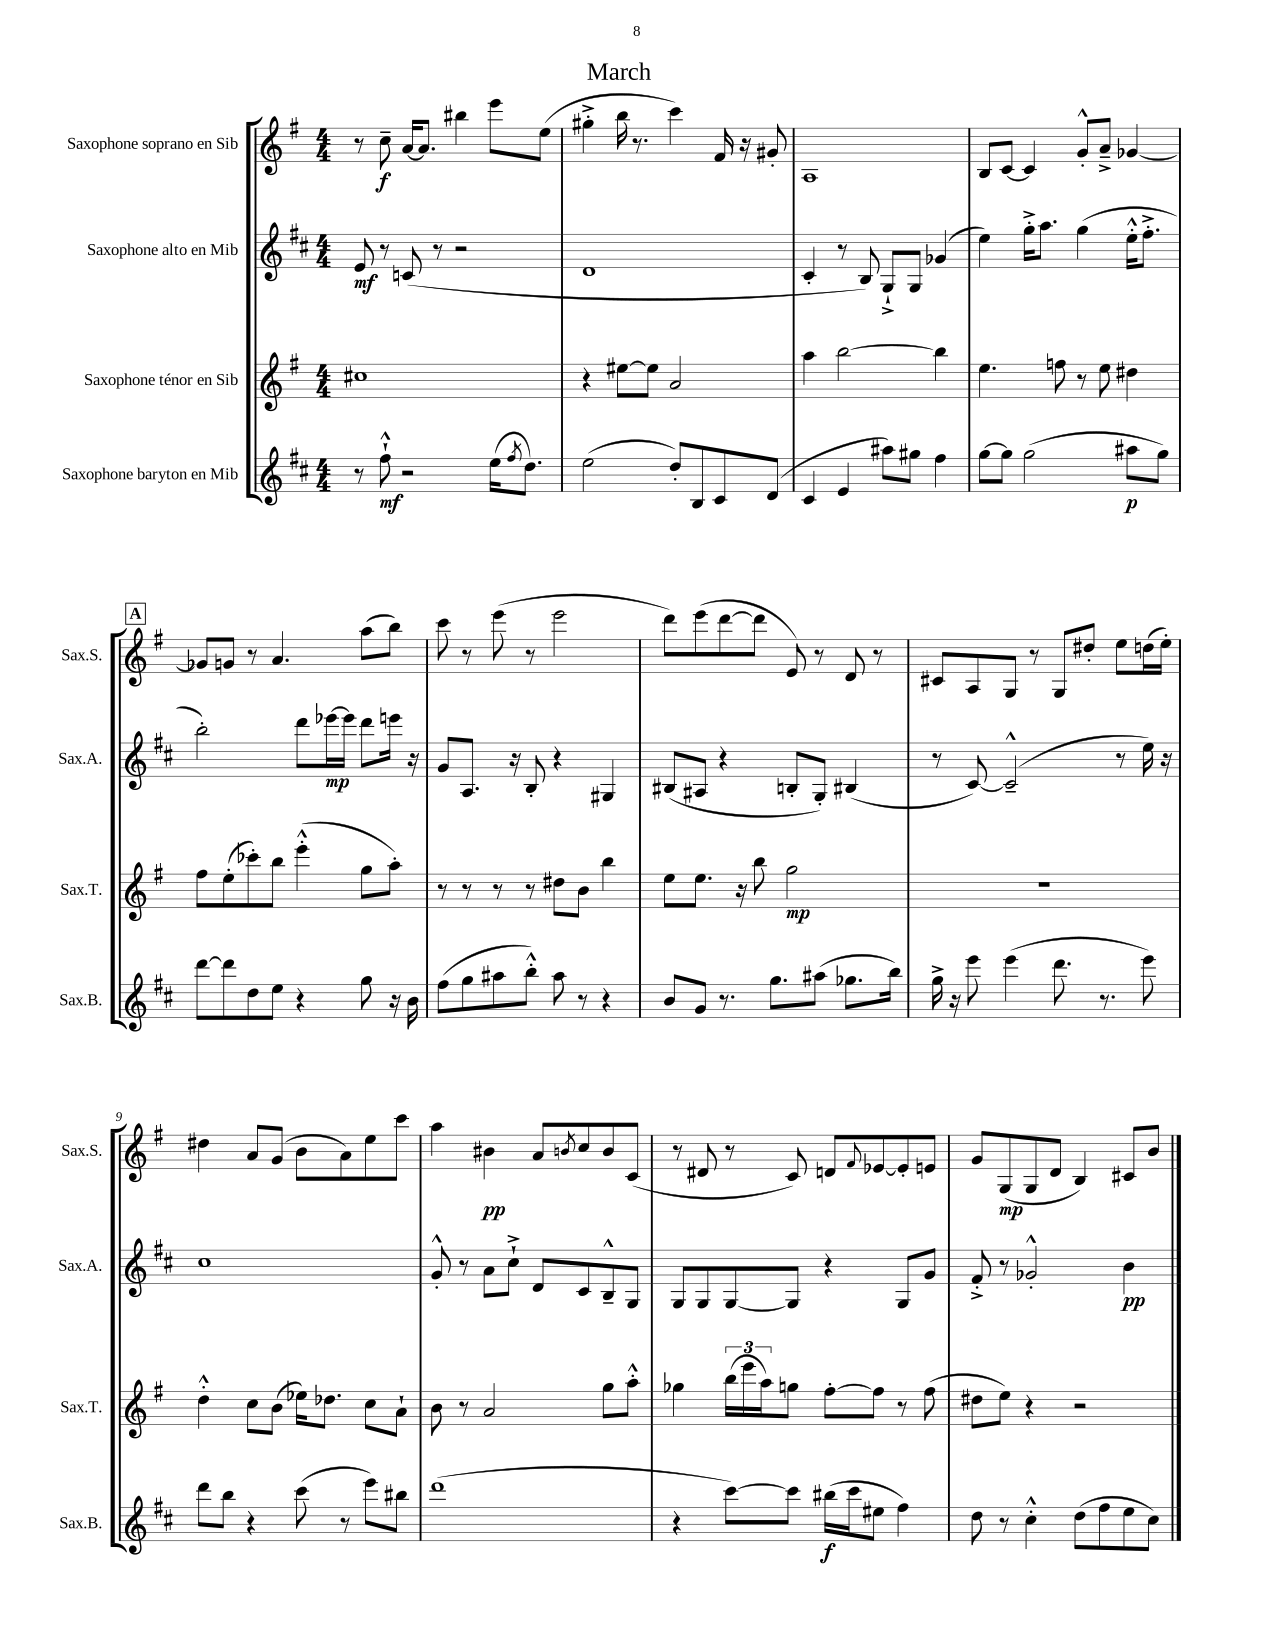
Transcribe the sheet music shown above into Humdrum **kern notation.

**kern	**dynam	**kern	**dynam	**kern	**dynam	**kern	**dynam
*part4	*part4	*part3	*part3	*part2	*part2	*part1	*part1
*staff4	*staff4	*staff3	*staff3	*staff2	*staff2	*staff1	*staff1
*I"Saxophone baryton en Mib	*	*I"Saxophone ténor en Sib	*	*I"Saxophone alto en Mib	*	*I"Saxophone soprano en Sib	*
*I'Sax.B.	*	*I'Sax.T.	*	*I'Sax.A.	*	*I'Sax.S.	*
*clefG2	*	*clefG2	*	*clefG2	*	*clefG2	*
*k[f#c#]	*	*k[f#]	*	*k[f#c#]	*	*k[f#]	*
*M4/4	*	*M4/4	*	*M4/4	*	*M4/4	*
=1	=1	=1	=1	=1	=1	=1	=1
8r	.	1cc#X	.	8e/	mf	8r	.
8ff#`^^\	mf	.	.	8r	.	8cc~\	f
2r	.	.	.	(8cn/	.	[16a/KL	.
.	.	.	.	.	.	8.a/J]	.
.	.	.	.	8r	.	.	.
.	.	.	.	2r	.	4bb#X\	.
(16ee\KL	.	.	.	.	.	8eee\L	.
8qff#/	.	.	.	.	.	.	.
8.dd\J)	.	.	.	.	.	.	.
.	.	.	.	.	.	(8ee\J	.
=2	=2	=2	=2	=2	=2	=2	=2
(2ee\	.	4r	.	1d	.	4gg#X'^\	.
.	.	[8ee#X\L	.	.	.	16bb\	.
.	.	.	.	.	.	8.r	.
.	.	8ee#\J]	.	.	.	.	.
8dd'/L)	.	2a/	.	.	.	4ccc\)	.
8B/	.	.	.	.	.	.	.
8c#/	.	.	.	.	.	16f#/	.
.	.	.	.	.	.	16r	.
(8d/J	.	.	.	.	.	8g#X'/	.
=3	=3	=3	=3	=3	=3	=3	=3
4c#/	.	4aa\	.	4c#'/	.	1A	.
4e/	.	[2bb\	.	8r	.	.	.
.	.	.	.	8B/)	.	.	.
8aa#X\L)	.	.	.	8G`^/L	.	.	.
8gg#X\J	.	.	.	8G/J	.	.	.
4ff#\	.	4bb\]	.	(4g-X/	.	.	.
=4	=4	=4	=4	=4	=4	=4	=4
[8gg\L	.	4.ee\	.	4ee\)	.	8B/L	.
8gg\J]	.	.	.	.	.	[8c/J	.
(2gg\	.	.	.	16gg'^\KL	.	4c/]	.
.	.	.	.	8.aa\J	.	.	.
.	.	8ffn\	.	.	.	.	.
.	.	8r	.	(4gg\	.	8g'^^/L	.
.	.	8ee\	.	.	.	8a~^/J	.
8aa#X\L	p	4dd#X\	.	16ee'^^\KL	.	[4g-X/	.
.	.	.	.	8.ff#'^\J	.	.	.
8gg\J)	.	.	.	.	.	.	.
!!LO:LB:g=z
!!LO:REH:place=s1:t=A
=5	=5	=5	=5	=5	=5	=5	=5
[8ddd\L	.	8ff#\L	.	2bb'\)	.	8g-X/L]	.
8ddd\]	.	(8ee'\	.	.	.	8gn/J	.
8dd\	.	8ccc-X'\)	.	.	.	8r	.
8ee\J	.	8bb\J	.	.	.	4.a/	.
4r	.	(4eee'^^\	.	8ddd\L	.	.	.
.	.	.	.	[16eee-X\L	mp	.	.
.	.	.	.	16eee-\JJ]	.	.	.
8gg\	.	8gg\L	.	8ddd\L	.	(8aa\L	.
16r	.	8aa'\J)	.	16eeen\Jk	.	8bb\J)	.
16b\	.	.	.	16r	.	.	.
=6	=6	=6	=6	=6	=6	=6	=6
(8ff#\L	.	8r	.	8g/L	.	8ccc\	.
8gg\	.	8r	.	8.A/J	.	8r	.
8aa#X\	.	8r	.	.	.	(8eee\	.
.	.	.	.	16r	.	.	.
8bb'^^\J)	.	8r	.	8B'/	.	8r	.
8aa#\	.	8dd#X\L	.	4r	.	2eee\	.
8r	.	8b\J	.	.	.	.	.
4r	.	4bb\	.	4G#X/	.	.	.
=7	=7	=7	=7	=7	=7	=7	=7
8b/L	.	8ee\L	.	(8B#X/L	.	8ddd\L)	.
8g/J	.	8.ee\J	.	8A#X/J	.	(8eee\	.
8.r	.	.	.	4r	.	[8ddd\	.
.	.	16r	.	.	.	.	.
.	.	8bb\	.	.	.	8ddd\J]	.
8.gg\L	.	.	.	.	.	.	.
.	.	2gg\	mp	8Bn'/L	.	8e/)	.
(8aa#X\J	.	.	.	8G'/J)	.	8r	.
8.gg-X\L	.	.	.	(4B#X/	.	8d/	.
.	.	.	.	.	.	8r	.
16bb\Jk)	.	.	.	.	.	.	.
=8	=8	=8	=8	=8	=8	=8	=8
16gg^\	.	1r	.	8r	.	8c#X/L	.
16r	.	.	.	.	.	.	.
8eee\	.	.	.	[8c#/)	.	8A/	.
(4eee\	.	.	.	(2c#~^^/]	.	8G/J	.
.	.	.	.	.	.	8r	.
8.ddd\	.	.	.	.	.	8G/L	.
.	.	.	.	.	.	8dd#X'/J	.
8.r	.	.	.	.	.	.	.
.	.	.	.	8r	.	8ee\L	.
8eee\)	.	.	.	16ee\)	.	(16ddn\L	.
.	.	.	.	16r	.	16ee'\JJ)	.
!!LO:LB:g=z
=9	=9	=9	=9	=9	=9	=9	=9
8ddd\L	.	4dd'^^\	.	1cc#	.	4dd#X\	.
8bb\J	.	.	.	.	.	.	.
4r	.	8cc\L	.	.	.	8a/L	.
.	.	(8b\J	.	.	.	(8g/J	.
(8ccc#\	.	16ee-X\KL)	.	.	.	8b\L	.
.	.	8.dd-X\J	.	.	.	.	.
8r	.	.	.	.	.	8a\)	.
8eee\L)	.	8cc\L	.	.	.	8ee\	.
8bb#X\J	.	8a`\J	.	.	.	8ccc\J	.
=10	=10	=10	=10	=10	=10	=10	=10
(1ddd	.	8b\	.	8g'^^/	.	4aa\	.
.	.	8r	.	8r	.	.	.
.	.	2a/	.	8a\L	.	4b#X\	pp
.	.	.	.	8cc#`^\J	.	.	.
.	.	.	.	8d/L	.	8a/L	.
.	.	.	.	.	.	8qbn/	.
.	.	.	.	8c#/	.	8cc/	.
.	.	8gg\L	.	8B~^^/	.	8b/	.
.	.	8aa'^^\J	.	8G/J	.	(8c/J	.
=11	=11	=11	=11	=11	=11	=11	=11
4r	.	4gg-X\	.	8G/L	.	8r	.
.	.	.	.	8G/	.	8d#X/	.
[8ccc#\L)	.	(24bb\LL	.	[8G/	.	8r	.
.	.	24eee\	.	.	.	.	.
.	.	24aa\J)	.	.	.	.	.
8ccc#\J]	.	8ggn\J	.	8G/J]	.	8c/)	.
(16bb#X\LL	f	[8ff#'\L	.	4r	.	8dn/L	.
16ccc#\J	.	.	.	.	.	.	.
.	.	.	.	.	.	8qqf#/	.
8ee#X\J	.	8ff#\J]	.	.	.	[8e-X/	.
4ff#\)	.	8r	.	8G/L	.	8e-'/]	.
.	.	(8ff#\	.	8g/J	.	8en/J	.
=12	=12	=12	=12	=12	=12	=12	=12
8dd\	.	8dd#X\L	.	8f#'^/	.	8g/L	.
8r	.	8ee\J)	.	8r	.	(8G/	mp
4cc#'^^\	.	4r	.	2g-X'^^/	.	8G/	.
.	.	.	.	.	.	8d/J	.
(8dd\L	.	2r	.	.	.	4B/)	.
8ff#\	.	.	.	.	.	.	.
8ee\	.	.	.	4b\	pp	8c#X/L	.
8cc#\J)	.	.	.	.	.	8b/J	.
==	==	==	==	==	==	==	==
*-	*-	*-	*-	*-	*-	*-	*-
